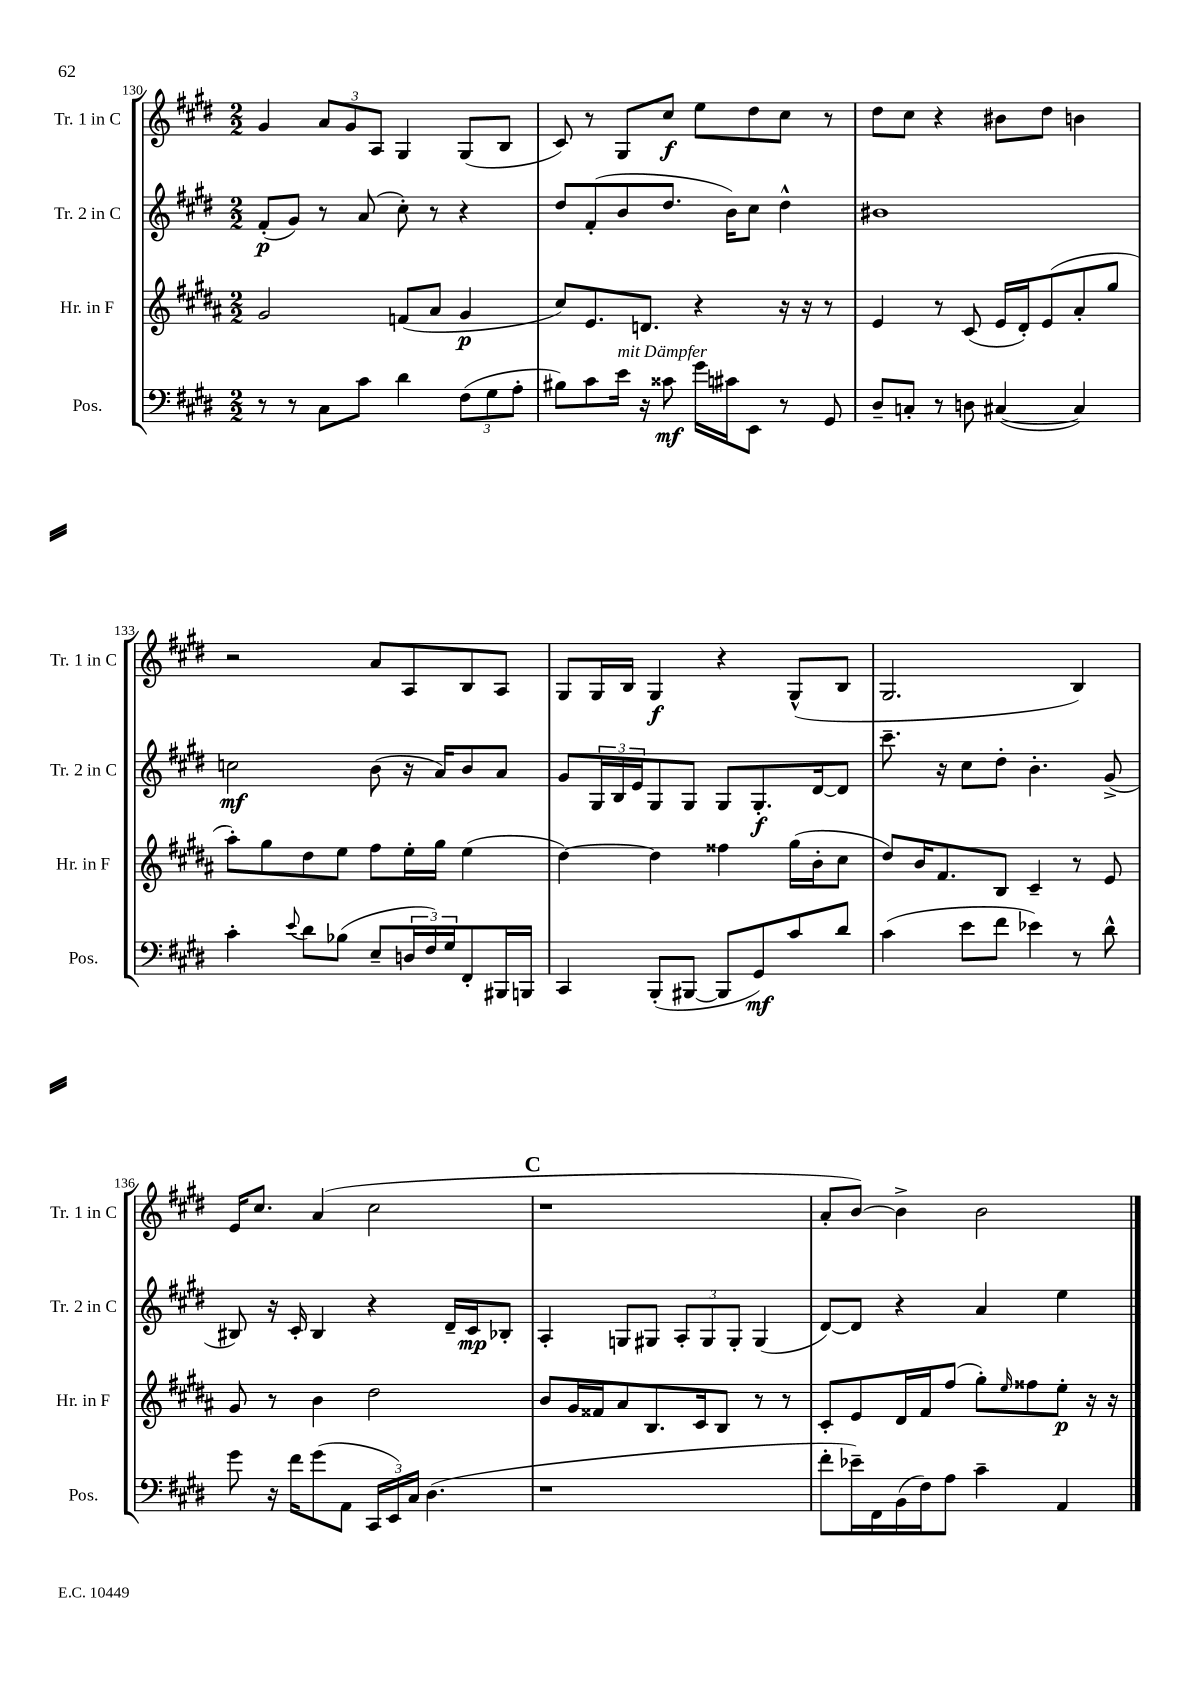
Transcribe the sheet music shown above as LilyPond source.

<<
\new StaffGroup <<
\new Staff = "s0" \with { instrumentName = "Tr. 1 in C" shortInstrumentName = "Tr. 1 in C" } {
    \clef treble \key e \major \numericTimeSignature \time 2/2
    gis'4 \tuplet 3/2 { a'8 gis'8 a8 } gis4 gis8( b8 |
    cis'8) r8 gis8 cis''8\f e''8 dis''8 cis''8 r8 |
    dis''8 cis''8 r4 bis'8 dis''8 b'4 |
    r2 a'8 a8 b8 a8 |
    gis8 gis16 b16 gis4\f r4 gis8-^( b8 |
    gis2. b4) |
    e'16 cis''8. a'4( cis''2 |
    \mark \markup { \bold "C" } r1 |
    a'8-. b'8~) b'4-> b'2 \bar "|." |
}
\new Staff = "s1" \with { instrumentName = "Tr. 2 in C" shortInstrumentName = "Tr. 2 in C" } {
    \clef treble \key e \major \numericTimeSignature \time 2/2
    fis'8-.\p( gis'8) r8 a'8( cis''8-.) r8 r4 |
    dis''8 fis'8-.( b'8 dis''8. b'16) cis''8 dis''4-^ |
    bis'1 |
    c''2\mf b'8( r16 a'16) b'8 a'8 |
    gis'8 \tuplet 3/2 { gis16 b16 e'16 } gis8 gis8 gis8 gis8.-.\f dis'16~ dis'8 |
    cis'''8.-- r16 cis''8 dis''8-. b'4.-. gis'8->( |
    bis8) r16 cis'16-. bis4 r4 dis'16-- cis'16\mp bes8-. |
    \mark \markup { \bold "C" } a4-. g8 gis8 \tuplet 3/2 { a8-. gis8 gis8-. } gis4( |
    dis'8~) dis'8 r4 a'4 e''4 \bar "|." |
}
\new Staff = "s2" \with { instrumentName = "Hr. in F" shortInstrumentName = "Hr. in F" } {
    \clef treble \key b \major \numericTimeSignature \time 2/2
    gis'2 f'8( ais'8 gis'4\p |
    cis''8) e'8. d'8. r4 r16 r16 r8 |
    e'4 r8 cis'8( e'16 dis'16-.) e'8( ais'8-. gis''8 |
    ais''8-.) gis''8 dis''8 e''8 fis''8 e''16-. gis''16 e''4( |
    dis''4~) dis''4 fisis''4 gis''16( b'16-. cis''8 |
    dis''8) b'16 fis'8. b8 cis'4-- r8 e'8 |
    gis'8 r8 b'4 dis''2 |
    \mark \markup { \bold "C" } b'8 gis'16 fisis'16 ais'8 b8. cis'16 b8 r8 r8 |
    cis'8-. e'8 dis'16 fis'16 fis''8( gis''8-.) \grace { e''16 } fisis''8 e''8-.\p r16 r16 \bar "|." |
}
\new Staff = "s3" \with { instrumentName = "Pos." shortInstrumentName = "Pos." } {
    \clef bass \key e \major \numericTimeSignature \time 2/2
    r8 r8 cis8 cis'8 dis'4 \tuplet 3/2 { fis8( gis8 a8-. } |
    bis8) cis'8 e'16^\markup { \italic "mit Dämpfer" } r16 cisis'8\mf gis'16 cis'16 e,8 r8 gis,8 |
    dis8-- c8-. r8 d8 cis4~( cis4) |
    cis'4-. \appoggiatura { e'8 } dis'8 bes8( e8-- \tuplet 3/2 { d16 fis16) gis16 } fis,8-. bis,,16 b,,16 |
    cis,4 b,,8-.( bis,,8~ bis,,8 gis,8\mf) cis'8 dis'8 |
    cis'4( e'8 fis'8 ees'4) r8 dis'8-^ |
    gis'8 r16 fis'16 gis'8( a,8 \tuplet 3/2 { cis,16 e,16) cis16 } dis4.( |
    \mark \markup { \bold "C" } r1 |
    fis'8-. ees'16--) fis,16 b,16( fis16) a8 cis'4-- a,4 \bar "|." |
}
>>
>>
\layout { \context { \Score currentBarNumber = #130 } }
